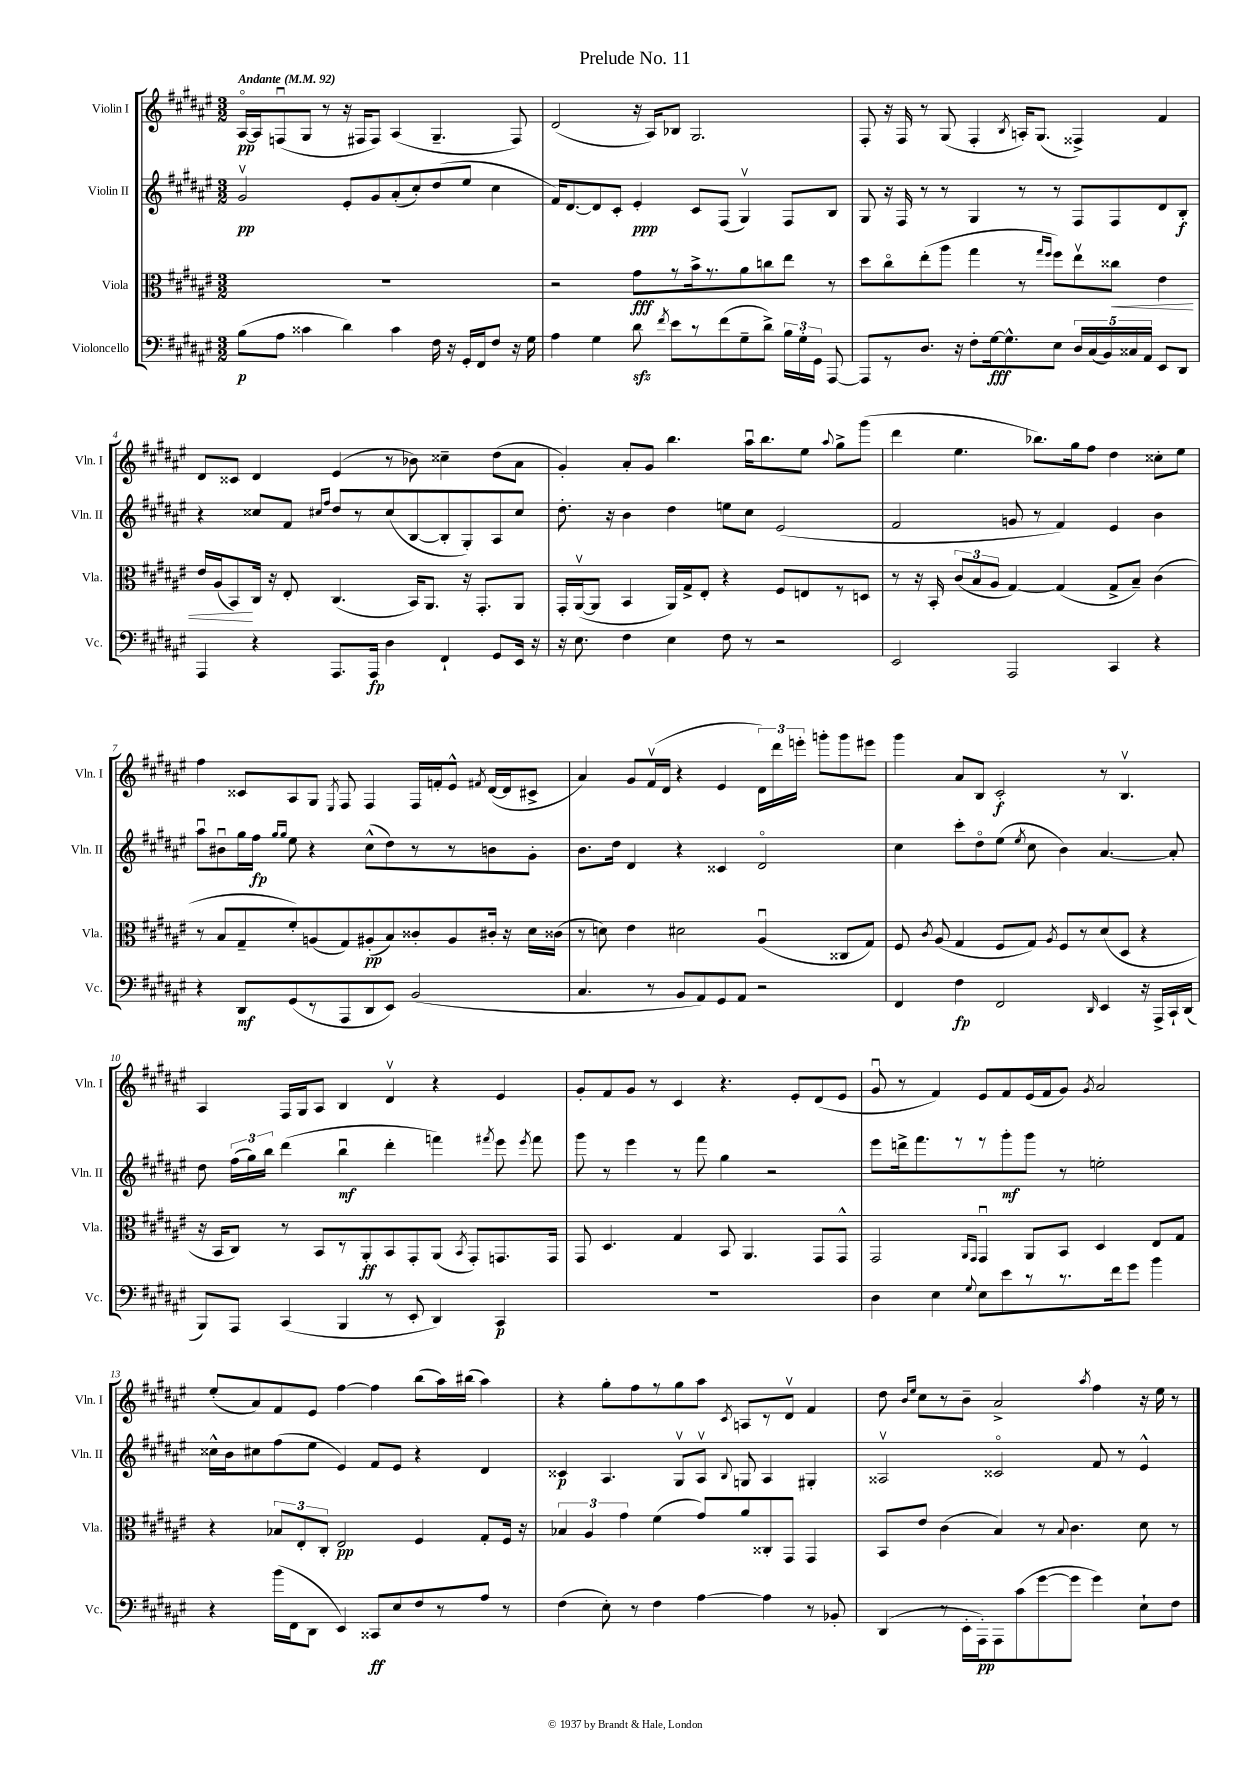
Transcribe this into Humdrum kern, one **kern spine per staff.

**kern	**kern	**kern	**kern
*staff4	*staff3	*staff2	*staff1
*clefF4	*clefC3	*clefG2	*clefG2
*k[f#c#g#d#a#e#]	*k[f#c#g#d#a#e#]	*k[f#c#g#d#a#e#]	*k[f#c#g#d#a#e#]
*M3/2	*M3/2	*M3/2	*M3/2
*MM92	*MM92	*MM92	*MM92
(8B\L	1.r	2g#v/	[16A#o/LL
.	.	.	16A#/]J
8A#\J	.	.	(8Fu/
4c##\	.	.	8G#/J
.	.	.	8r
4d#\)	.	8e#'/L	16r
.	.	.	16F#/LK
.	.	8g#/	8F#/J)
4c##\	.	(8a#'/	(4A#/
.	.	8cc#'/)	.
16F#\	.	(8dd#/	4.G#~/
16r	.	.	.
16GG#'/LL	.	8ee#/J	.
16FF#/J	.	.	.
8F#/J	.	4cc#\	.
16r	.	.	8F#/)
16G#\	.	.	.
=	=	=	=
4A#\	2r	16f#/LK)	(2d#/
.	.	[8.d#/	.
4G#\	.	8d#/]	.
.	.	8c#'/J	.
8d#\	8g#\L	4e#'/	16r
.	.	.	16A#/LK)
8qf#/	.	.	.
8e#\L	8r	.	8B-/J
8r	16b^\k	8c#/L	2.G#/
.	8.r	.	.
(8f#\	.	(8F#/J	.
8G#~\	8a#\	4G#v/)	.
8d#^\J)	8cc\	.	.
24B\LL	8ee#\J	8F#/L	.
24G#'\	.	.	.
24GG#\JJ	.	.	.
[8AAA#/	8r	8B/J	.
=	=	=	=
8AAA#/]L	8dd#\L	8G#/	8F#'/
8r	8cc#o\	16r	16r
.	.	16F#/	16F#/
8.D#/J	(8ee#'\	8r	8r
.	8aa#\J	8r	(8G#/
16r	.	.	.
8F#'\L	4gg#\	4G#/	4F#'/
[16G#\k	.	.	.
8.G#^^\]	.	.	.
.	.	.	8qB/
.	8r	8r	16A'/LK)
.	.	.	(8.G#/J
.	16qqgg#/LL	.	.
.	16qqff#/JJ	.	.
8E#\J	8ff#\L)	8r	.
20D#/LL	8ee#v\	8F#/L	4F##^/)
(20C#/	.	.	.
20BB/)	.	.	.
.	8cc##\J	8F#/	.
20C##/	.	.	.
20AA#/JJ	.	.	.
8EE#/L	4e#\	8d#/	4f#/
8DD#/J	.	8B'/J	.
=	=	=	=
4AAA#/	16e#/LL	4r	8d#/L
.	(16A#/J	.	.
.	8BB/)	.	8c##/J
4r	16C#/Jk	8cc##/L	4d#/
.	16r	.	.
.	8E#'/	8f#/J	.
.	.	16qqcc#/LL	.
.	.	16qqff#/JJ	.
8.AAA#/L	(4.C#/	8dd#/L	(4e#/
.	.	8r	.
16AAA#/Jk	.	.	.
4D#\	.	(8cc#/	8r
.	16BB/LK)	[8B/	8b-\)
.	8.AA#/J	.	.
4FF#`/	.	8B'/]	4cc##~\
.	16r	8G#'/)	.
.	8.GG#'/L	.	.
8GG#/L	.	8A#/	(8dd#\L
16EE#/Jk	8AA#/J	8cc#/J	8a#\J
16r	.	.	.
=	=	=	=
16r	16GG#'/LL	8.dd#'\	4g#'/)
8.E#\	([16AA#v/J	.	.
.	8AA#/]J	.	.
.	.	16r	.
4F#\	4BB/	4b\	8a#'/L
.	.	.	8g#/J
4E#\	16AA#/LL)	4dd#\	4.bb\
.	16G#^/J	.	.
.	8E#'/J	.	.
8F#\	4r	8ee\L	.
8r	.	8cc#\J	16aa#u\LK
.	.	.	8.bb\
2r	8F#/L	(2e#/	.
.	8E/	.	8ee#\J
.	.	.	8qqaa#/
.	8r	.	8gg#^\L
.	8D/J	.	(8ggg#\J
=	=	=	=
2EE#/	8r	2f#/	4ddd#\
.	16r	.	.
.	16BB'/	.	.
.	(12c#/L	.	4.ee#\
.	12B/	.	.
.	12A#/J	.	.
2AAA#/	[4G#/)	8g/	.
.	.	8r	8.bb-\L)
.	(4G#/]	4f#/)	.
.	.	.	16gg#\k
.	.	.	8ff#\J
4CC#/	8G#^/L	4e#/	4dd#\
.	8B~/J)	.	.
4r	(4c#\	4b\	8cc##'\L
.	.	.	8ee#\J
=	=	=	=
4r	8r	8aa#u\L	4ff#\
.	8B/L	8b#u\	.
8DD#/L	8G#~/	16gg#\L	8c##/L
.	.	16ff#\JJ	.
.	.	16qqgg#/LL	.
.	.	16qqgg#/JJ	.
(8GG#/	8f#'/)	8ee#\	8A#/
8r	(8A/	4r	8G#/J
.	.	.	8qE#/
8AAA#/	8G#/)	.	8F#/
8DD#/	(8A#'/	(8cc#^^\L	4F#/
8EE#/J)	8B/)	8dd#\)	.
(2BB/	8c##'/	8r	16F#/LL
.	.	.	16f'/J
.	8A#/	8r	8e#^^/J
.	.	.	8qf#/
.	16c#'/Jk	8b\	([16d#/LL
.	16r	.	16d#/]J
.	16d#\LL	8g#'\J	8c#^/J
.	(16c##\JJ	.	.
=	=	=	=
4.C#/	8r	8.b\L	4a#/)
.	8d\)	.	.
.	.	16dd#\Jk	.
.	4e#\	4d#/	8g#/L
8r	.	.	(16f#v/L
.	.	.	16d#/JJ
8BB/L	2d#\	4r	4r
8AA#/)	.	.	.
8GG#/	.	4c##/	4e#/
8AA#/J	.	.	.
2r	(4A#u/	2d#o/	24d#\LL)
.	.	.	24ddd#\
.	.	.	24eee'\JJ
.	.	.	8ggg'\L
.	8C##/L	.	8ggg\
.	8G#/J)	.	8eee#\J
=	=	=	=
4FF#/	8F#/	4cc#\	4ggg#\
.	8qc#/	.	.
.	(8A#/	.	.
4F#\	4G#/	8ccc#'\L	8a#/L
.	.	8dd#o\	8B/J
2FF#/	8F#/L	(8ee#\J	2c#'/
.	.	8qee#/	.
.	8G#/J)	8cc#\	.
.	8qA#/	.	.
.	8F#/L	4b\)	.
.	8r	.	.
16qqDD#/	.	.	.
4EE#/	(8d#/	[4.a#/	8r
.	8D#/J	.	4.Bv/
16r	4r	.	.
16AAA#^/LL	.	.	.
16CC#`/	.	8a#'/]	.
(16DD#/JJ	.	.	.
=	=	=	=
8BBB/L)	16r	8dd#\	4A#/
.	16BB/LK	.	.
8AAA#/J	8C#/J)	(24ff#\LL	.
.	.	24gg#\)	.
.	.	24bb\JJ	.
(4CC#/	8r	(4ddd#\	16F#/LL
.	.	.	16G#/J
.	8BB/L	.	8A#/J
4BBB/	8r	4bbu\	4B/
.	8AA#'/	.	.
8r	8BB/	4ddd#'\	4d#v/
8EE#'/	8GG#'/	.	.
4DD#/)	(8AA#/J	4fff\)	4r
.	8qBB/	.	.
.	8GG#'/L)	.	.
.	.	8qfff#/	.
4CC#/	8.GG/	8eee#\	4e#/
.	.	8qeee#/	.
.	.	8fff#\	.
.	16GG/Jk	.	.
=	=	=	=
1.r	8GG#/	8ggg#\	8g#'/L
.	4.D#/	8r	8f#/
.	.	4eee#\	8g#/J
.	.	.	8r
.	4G#/	8r	4c#/
.	.	8fff#\	.
.	8BB/	4gg#\	4.r
.	4.AA#/	.	.
.	.	2r	.
.	.	.	8e#'/L
.	8GG#/L	.	(8d#/
.	8GG#^^/J	.	8e#/J
=	=	=	=
4D#\	2GG#/	8eee#\L	8g#u/
.	.	16ddd^\k	8r
.	.	8.fff#\	.
4E#\	.	.	4f#/)
.	.	8r	.
.	16qqAA#/LL	.	.
8qqG#/	16qqGG#/JJ	.	.
8E#\L	4GG#u/	8r	8e#/L
8e#\	.	8ggg#'\	8f#/
8r	8AA#/L	8ggg#\J	(16e#/L
.	.	.	16f#/J
8.r	8BB/J	8r	8g#/J)
.	.	.	8qg#/
.	4D#/	2ee'\	2a#/
16f#\k	.	.	.
8g#\J	.	.	.
4b\	8E#/L	.	.
.	8G#/J	.	.
=	=	=	=
4r	4r	16cc##^^\LL	(8ee#'/L
.	.	16b\J	.
.	.	8cc#\	8a#/)
(16b\LL	12B-/L	(8ff#\	8f#/
16FF#\J	.	.	.
.	12E#'/	.	.
8DD#\J	.	8ee#\J	8e#/J
.	12C#'/J	.	.
4EE#/)	2E#/	4e#/)	[4ff#\
8CC##/L	.	8f#/L	4ff#\]
8E#/	.	8e#/J	.
8F#/	4F#/	4r	(8bb\L
8r	.	.	16aa#\L)
.	.	.	(16bb#\JJ
8A#/J	8G#'/L	4d#/	4aa#\)
8r	16F#/Jk	.	.
.	16r	.	.
=	=	=	=
(4F#\	6B-/	4c##/	4r
.	6A#/	.	.
8E#'\)	.	4.A#/	8gg#'\L
.	6g#\	.	.
8r	.	.	8ff#\
4F#\	(4f#\	.	8r
.	.	8G#v/L	8gg#\
[4A#\	8g#/L)	8A#v/J	8aa#\J
.	.	8qqB/	8qc#/
.	8a#/	8G/	8A/L
4A#\]	8C##'/	4A#/	8r
.	8GG#/J	.	8d#v/J
8r	4GG#/	4G#'/	4f#/
8BB-'/	.	.	.
=	=	=	=
(4DD#/	8BB/L	2A##v/	8dd#\
.	.	.	16qqb/LL
.	.	.	16qqee#/JJ
.	8e#/J	.	8cc#\L
8r	(4c#\	.	8r
16EE#'\LL	.	.	8b~\J
16AAA#'\J)	.	.	.
8AAA#\	4B/)	2c##o/	2a#^/
(8c#\	.	.	.
[8g#\	8r	.	.
.	8qqB/	.	.
8g#\]J	4.c#\	.	.
.	.	.	8qaa#/
4g#\)	.	8f#/	4ff#\
.	.	8r	.
8E#`\L	8d#\	4e#^^/	16r
.	.	.	16ee#\
8F#\J	8r	.	8r
==	==	==	==
*-	*-	*-	*-
